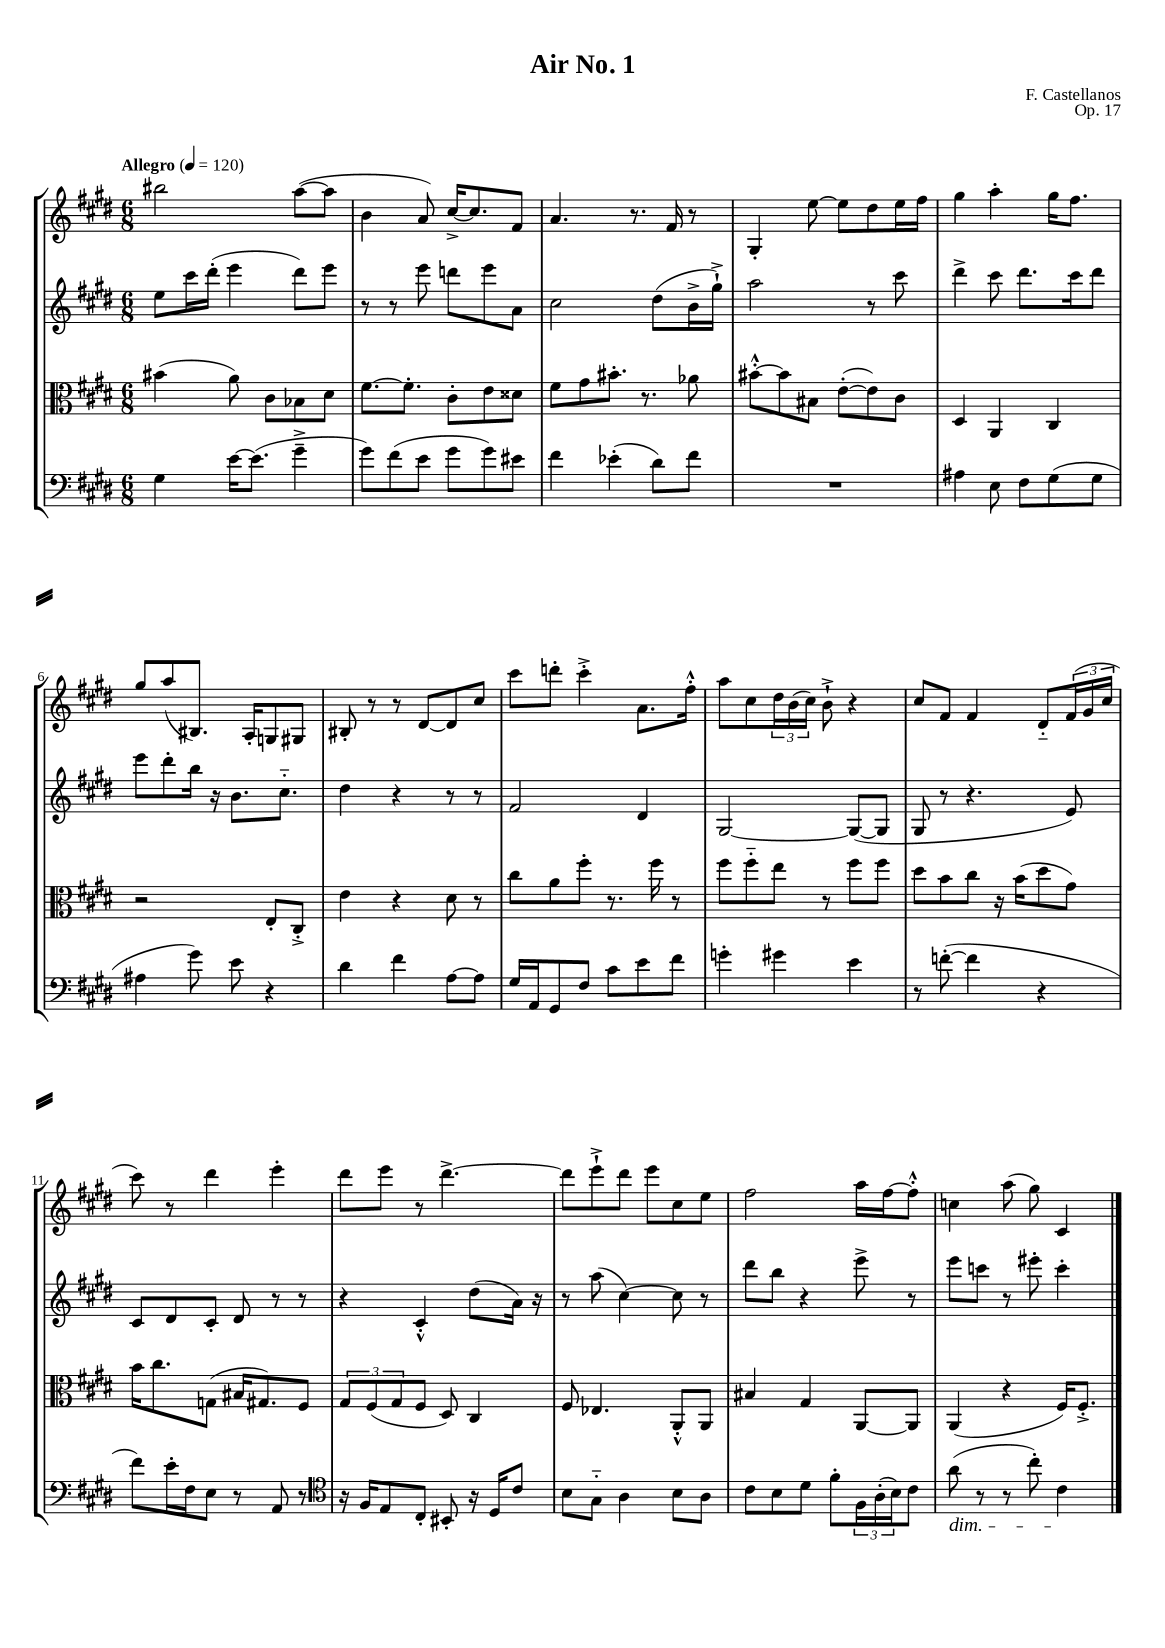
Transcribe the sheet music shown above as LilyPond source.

\header { title = "Air No. 1" composer = "F. Castellanos" opus = "Op. 17" }
<<
\new StaffGroup <<
\new Staff = "s0" {
    \clef treble \key e \major \numericTimeSignature \time 6/8 \tempo "Allegro" 4 = 120
    bis''2 a''8~( a''8 |
    b'4 a'8) cis''16~-> cis''8. fis'8 |
    a'4. r8. fis'16 r8 |
    gis4-. e''8~ e''8 dis''8 e''16 fis''16 |
    gis''4 a''4-. gis''16 fis''8. |
    gis''8 a''8( bis8.) a16-. g8 gis8 |
    bis8-. r8 r8 dis'8~ dis'8 cis''8 |
    cis'''8 d'''8-. cis'''4-.-> a'8. fis''16-.-^ |
    a''8 cis''8 \tuplet 3/2 { dis''16 b'16( cis''16) } b'8-!-> r4 |
    cis''8 fis'8 fis'4 dis'8-_ \tuplet 3/2 { fis'16( gis'16 cis''16 } |
    cis'''8) r8 dis'''4 e'''4-. |
    dis'''8 e'''8 r8 dis'''4.~-> |
    dis'''8 e'''8-!-> dis'''8 e'''8 cis''8 e''8 |
    fis''2 a''16 fis''16~ fis''8-.-^ |
    c''4 a''8( gis''8) cis'4 \bar "|." |
}
\new Staff = "s1" {
    \clef treble \key e \major \numericTimeSignature \time 6/8
    e''8 cis'''16 dis'''16-.( e'''4 dis'''8) e'''8 |
    r8 r8 e'''8 d'''8 e'''8 a'8 |
    cis''2 dis''8( b'16-> gis''16-!->) |
    a''2 r8 cis'''8 |
    dis'''4-> cis'''8 dis'''8. cis'''16 dis'''8 |
    e'''8 dis'''8-. b''16 r16 b'8. cis''8.-_ |
    dis''4 r4 r8 r8 |
    fis'2 dis'4 |
    gis2~ gis8~( gis8 |
    gis8 r8 r4. e'8) |
    cis'8 dis'8 cis'8-. dis'8 r8 r8 |
    r4 cis'4-.-^ dis''8( a'16) r16 |
    r8 a''8( cis''4~) cis''8 r8 |
    dis'''8 b''8 r4 e'''8-> r8 |
    e'''8 c'''8 r8 eis'''8-. c'''4-. \bar "|." |
}
\new Staff = "s2" {
    \clef alto \key e \major \numericTimeSignature \time 6/8
    bis'4( a'8) cis'8 bes8 dis'8 |
    fis'8.~ fis'8.-. cis'8-. e'8 disis'8 |
    fis'8 gis'8 bis'8.-. r8. aes'8 |
    bis'8~-.-^ bis'8 bis8 e'8~-.( e'8) cis'8 |
    dis4 a,4 cis4 |
    r2 e8-. cis8-.-> |
    e'4 r4 dis'8 r8 |
    cis''8 a'8 fis''8-. r8. fis''16 r8 |
    fis''8 fis''8-_ e''8 r8 fis''8 fis''8 |
    dis''8 b'8 cis''8 r16 b'16( dis''8 gis'8) |
    b'16 cis''8. g8( bis16 gis8.) fis8 |
    \tuplet 3/2 { gis8 fis8( gis8 } fis8 dis8) cis4 |
    fis8 ees4. a,8-.-^ a,8 |
    bis4 gis4 a,8~ a,8 |
    a,4( r4 fis16) fis8.-.-> \bar "|." |
}
\new Staff = "s3" {
    \clef bass \key e \major \numericTimeSignature \time 6/8
    gis4 e'16~ e'8.( gis'4---> |
    gis'8) fis'8( e'8 gis'8 gis'8) eis'8 |
    fis'4 ees'4-.( dis'8) fis'8 |
    R2. |
    ais4 e8 fis8 gis8( gis8 |
    ais4 gis'8) e'8 r4 |
    dis'4 fis'4 a8~ a8 |
    gis16 a,16 gis,8 fis8 cis'8 e'8 fis'8 |
    g'4-. gis'4 e'4 |
    r8 f'8~-.( f'4 r4 |
    fis'8) e'16-. fis16 e8 r8 a,8 r8 |
    \clef tenor r16 fis16 e8 cis8-. bis,8-. r16 dis16 cis'8 |
    b8 gis8-_ a4 b8 a8 |
    cis'8 b8 dis'8 fis'8-. \tuplet 3/2 { fis16 a16-.( b16) } cis'8 |
    a'8\dim( r8 r8 cis''8-.) cis'4\! \bar "|." |
}
>>
>>
